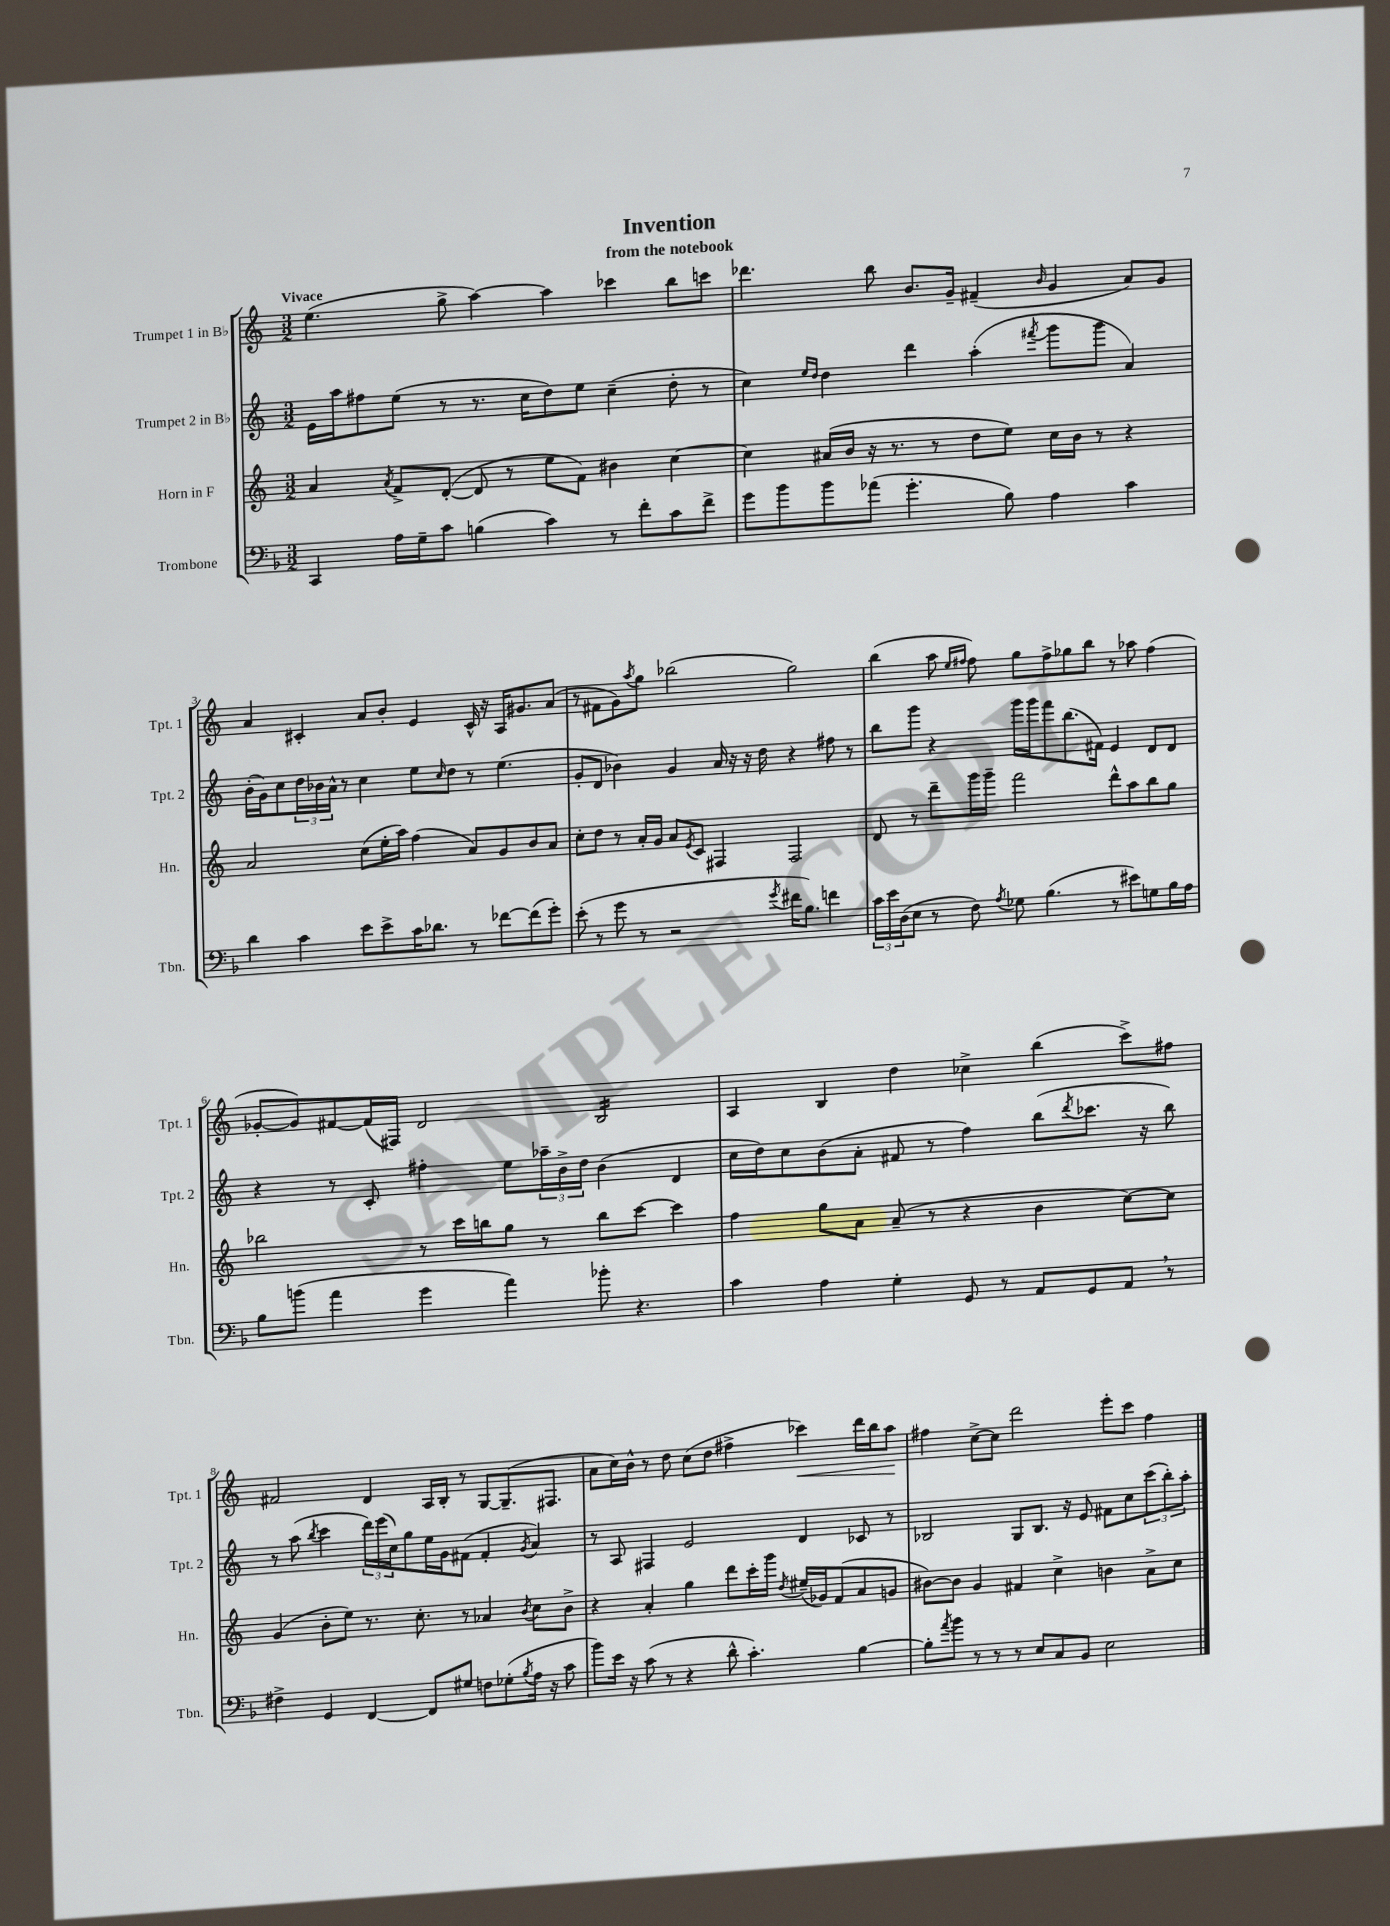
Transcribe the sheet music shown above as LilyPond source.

\header { title = "Invention" subtitle = "from the notebook" }
<<
\new StaffGroup <<
\new Staff = "s0" \with { instrumentName = "Trumpet 1 in Bb" shortInstrumentName = "Tpt. 1" } {
    \clef treble \key c \major \numericTimeSignature \time 3/2 \tempo "Vivace"
    e''4.( g''8-> a''4~) a''4 ces'''4 b''8 c'''8 |
    des'''4. b''8 b'8. g'16-- fis'4--( \grace { b'16 } g'4 a'8) g'8 |
    a'4 cis'4-. a'8 b'8-. e'4 cis'16-^ r16 a16 gis'8. a'8( |
    r8 fis'8 g'8) \acciaccatura { a''8 } g''8 bes''2( g''2) |
    b''4( a''8 \grace { e''16 fis''16 } fis''8) g''8 fis''8-> ges''8 b''8 r8 aes''8 fis''4( |
    ges'8~-. ges'8) fis'8~ fis'16( fis16) d'2 b2:16 |
    a4 b4 d''4 ces''4-> b''4( c'''8->) fis''8 |
    fis'2 d'4 a16 b16-. r8 g8~ g8.--( fis8. |
    a'8 c''16) b'16-^ r8 d''8 c''8( d''8 fis''4-> ces'''4\<) d'''16 b''16 a''8\! |
    fis''4 c''8~-> c''8 d'''2 e'''8-. c'''8 fis''4 \bar "|." |
}
\new Staff = "s1" \with { instrumentName = "Trumpet 2 in Bb" shortInstrumentName = "Tpt. 2" } {
    \clef treble \key c \major \numericTimeSignature \time 3/2
    e'16 a''16 fis''8 e''8( r8 r8. c''16 d''8) e''8 c''4--( d''8-. r8 |
    c''4) \grace { e''16 d''16 } d''4 d'''4 a''4-.( \acciaccatura { fis'''8 } g'''8 g'''8 a'4) |
    b'16-.( g'16) c''8 \tuplet 3/2 { d''16 bes'16 a'16-^ } r8 c''4 e''8 \grace { c''16 } d''8 r8 e''4.( |
    g'8-. d'8 bes'4) g'4 a'16 r16 r16 d''16 r4 fis''8 r8 |
    b''8 g'''8 r4 g'''16 g'''16 f'''8 b''8.( fis'16) e'4 d'8 d'8 |
    r4 r8 c'8-. fis''4-. e''8 \tuplet 3/2 { aes''16-- b'16-> d''16 } b'4( d'4 |
    c''16 d''16) c''8 b'8( a'8-. fis'8 r8 f''4) b''8( \acciaccatura { d'''8 } ces'''8. r16 b''8) |
    r8 a''8( \acciaccatura { b''8 } c'''4 \tuplet 3/2 { d'''16) e'''16( c''16) } g''8 e''16 g'16 fis'8( fis'4-. \acciaccatura { g'8 } a'4) |
    r8 a8 fis4 e'2 d'4 ces'8 r8 |
    bes2 g8 bes8. r16 e'8 fis'8 c''8 \tuplet 3/2 { c'''8( b''8-.) a''8-. } \bar "|." |
}
\new Staff = "s2" \with { instrumentName = "Horn in F" shortInstrumentName = "Hn." } {
    \clef treble \key c \major \numericTimeSignature \time 3/2
    a'4 \acciaccatura { a'8 } f'8-> d'8~-.( d'8 r8 e''8 f'8) bis'4 c''4~ |
    c''4 ais'16( b'16 r16 r8. r8 d''8 e''8) c''16 b'16 r8 r4 |
    a'2 c''8( e''16-. a''16) f''4( a'8) g'8 b'8 a'8 |
    c''8-. d''8 r8 a'16-. g'16 a'8 \acciaccatura { e'8 } c'8 fis4 fis2 |
    d'8 r8 d'''8-- g'''16 g'''16-- f'''2 d'''8-^ a''8 b''8 g''8 |
    bes''2 r8 c'''16 b''16 g''8 r8 b''8 c'''8~ c'''4 |
    f''4 g''8 a'8 a'8--( r8 r4 b'4 c''8~) c''8 |
    g'4( b'8-. e''8) r8. c''8.-. r8 aes'4 \acciaccatura { b'8 } c''8 b'8-> |
    r4 a'4-. g''4 d'''8 c'''16-. g'''16 \acciaccatura { d''8 } eis''16--( ges'16) f'8( a'8 g'8 |
    bis'8~) bis'8 g'4 fis'4 c''4-> b'4 a'8-> c''8 \bar "|." |
}
\new Staff = "s3" \with { instrumentName = "Trombone" shortInstrumentName = "Tbn." } {
    \clef bass \key f \major \numericTimeSignature \time 3/2
    c,4 a16 g16-- c'8 b4( c'4) r8 f'8-. c'8 f'8-> |
    g'8 bes'8 bes'8 aes'8( g'4.-. bes8) a4 c'4 |
    d'4 c'4 e'8 e'8-> c'16 des'8. r8 fes'8~ fes'8( g'8-.) |
    e'8-.( r8 g'8 r8 r2 \acciaccatura { g'8 } fis'16 bes8.) f'4 |
    \tuplet 3/2 { c'16 e'16 d16( } e8 r8 f8) \acciaccatura { a8 } ges8 bes4.( r8 eis'8) g8 bes16 a16 |
    bes8 b'8( a'4 g'4 a'4) bes'8-. r4. |
    c'4 a4 g4-. g,8 r8 a,8 g,8 a,8 \breathe r8 |
    fis4-> g,4 f,4~ f,8 gis8 f8 ges8-.( \acciaccatura { bes8 } a16 r16 c'8 |
    bes'8) e'16 r16 c'8( r8 r4 d'8-^ c'4.-.) bes4~ |
    bes8-. \acciaccatura { a'8 } bes'8 r8 r8 r8 e8 c8 bes,8 e2 \bar "|." |
}
>>
>>
